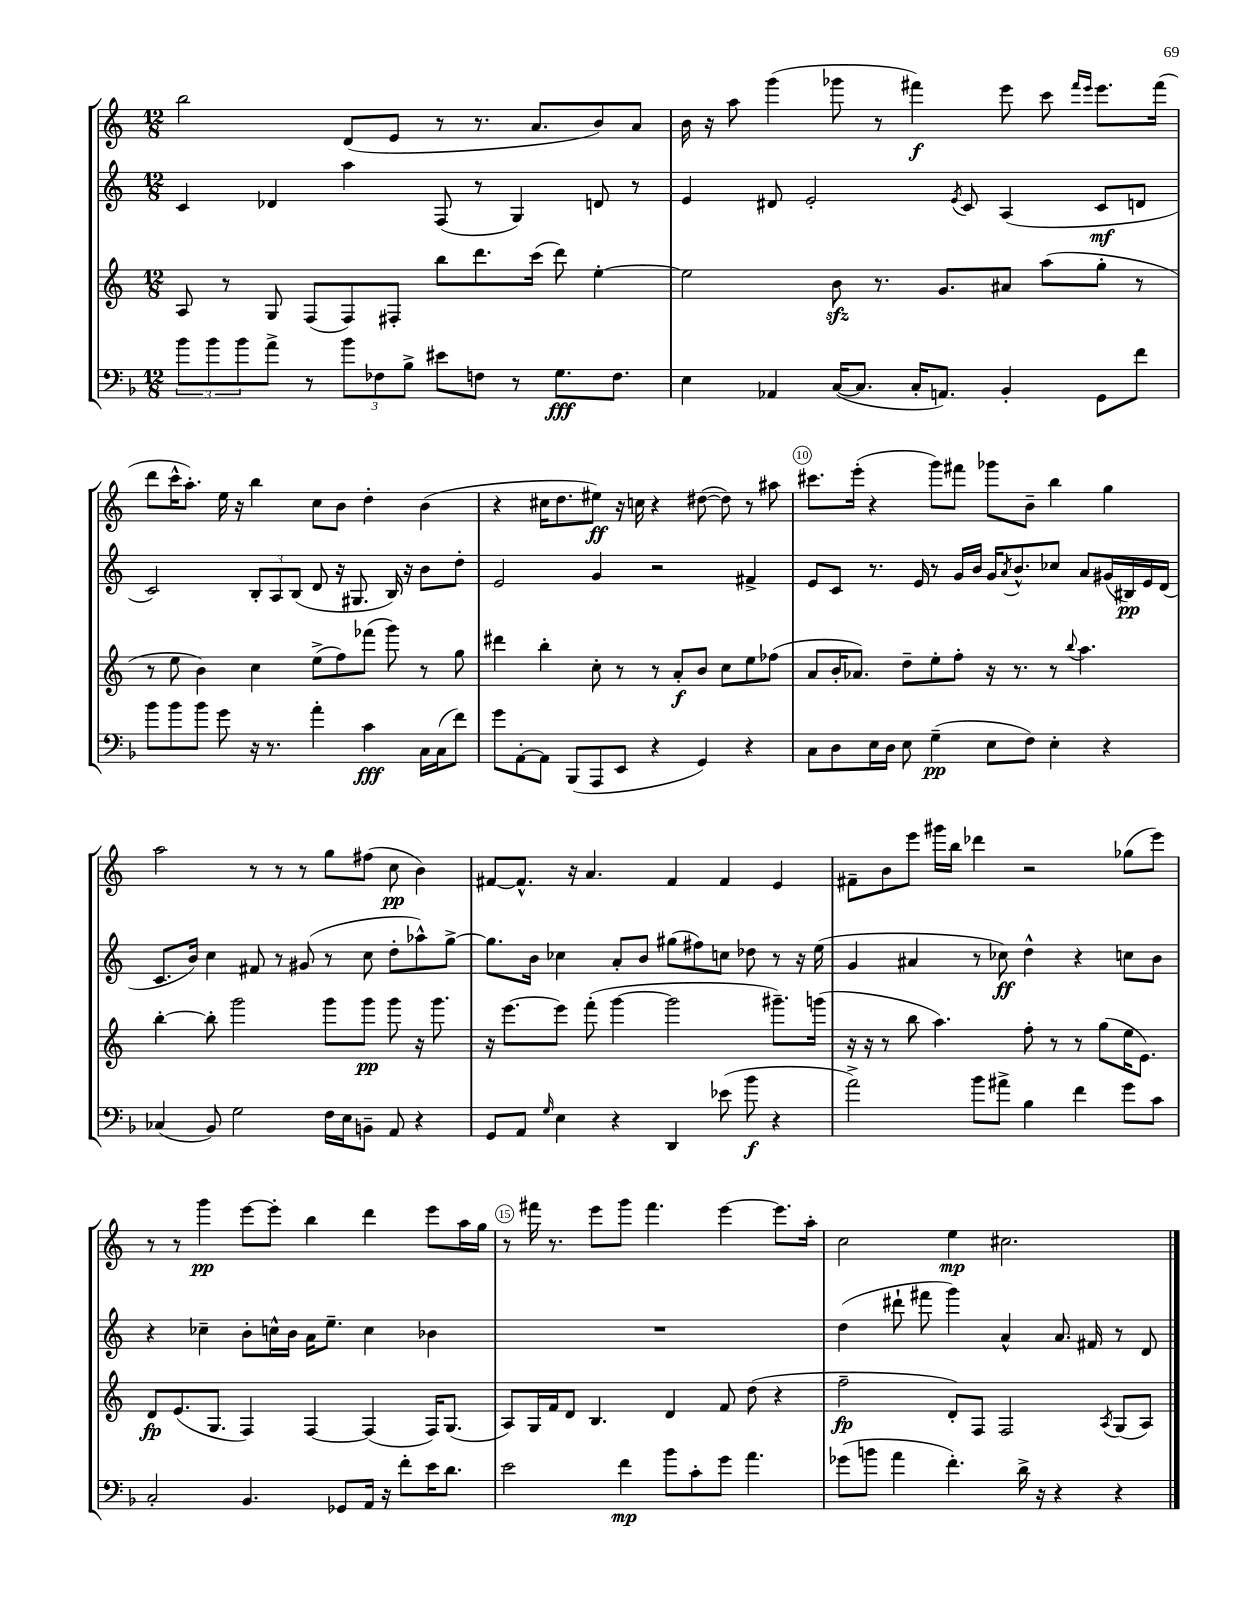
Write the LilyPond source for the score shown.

<<
\new StaffGroup <<
\new Staff = "s0" {
    \clef treble \key c \major \numericTimeSignature \time 12/8
    b''2 d'8( e'8 r8 r8. a'8. b'8) a'8 |
    b'16 r16 a''8 g'''4( ges'''8 r8 fis'''4\f) e'''8 c'''8 \grace { fis'''16 e'''16 } e'''8. fis'''16( |
    d'''8 c'''16-^ a''8.-.) e''16 r16 b''4 c''8 b'8 d''4-. b'4( |
    r4 cis''16 d''8. eis''8\ff) r16 c''16 r4 dis''8~( dis''8) r8 ais''8 |
    cis'''8. e'''16-.( r4 g'''8) fis'''8 ges'''8 b'8-- b''4 g''4 |
    a''2 r8 r8 r8 g''8 fis''8( c''8\pp b'4) |
    fis'8~ fis'8.-^ r16 a'4. fis'4 fis'4 e'4 |
    fis'8-- b'8 e'''8 gis'''16 b''16 des'''4 r2 ges''8( e'''8) |
    r8 r8 g'''4\pp e'''8~ e'''8-. b''4 d'''4 e'''8 a''16 g''16 |
    r8 fis'''16 r8. e'''8 g'''8 fis'''4. e'''4~ e'''8. a''16-. |
    c''2 e''4\mp cis''2. \bar "|." |
}
\new Staff = "s1" {
    \clef treble \key c \major \numericTimeSignature \time 12/8
    c'4 des'4 a''4 f8( r8 g4) d'8 r8 |
    e'4 dis'8 e'2-. \acciaccatura { e'8 } c'8 a4( c'8\mf d'8 |
    c'2) \tuplet 3/2 { b8-. a8 b8( } d'8 r16 gis8. b16) r16 b'8 d''8-. |
    e'2 g'4 r2 fis'4-> |
    e'8 c'8 r8. e'16 r8 g'16 b'16 g'16 \acciaccatura { a'8 } b'8.-^ ces''8 a'8 gis'16( bis16\pp) e'16 d'16( |
    c'8. b'16) c''4 fis'8 r8 gis'8( r8 c''8 d''8-. aes''8-^) g''8~-> |
    g''8. b'16 ces''4 a'8-. b'8 gis''8( fis''8) c''8 des''8 r8 r16 e''16( |
    g'4 ais'4 r8 ces''8\ff) d''4-^ r4 c''8 b'8 |
    r4 ces''4-- b'8-. c''16-^ b'16 a'16 e''8.-- c''4 bes'4 |
    R1. |
    d''4( dis'''8-! fis'''8 g'''4) a'4-^ a'8. fis'16 r8 d'8 \bar "|." |
}
\new Staff = "s2" {
    \clef treble \key c \major \numericTimeSignature \time 12/8
    a8 r8 g8 f8( f8) fis8-. b''8 d'''8. c'''16( d'''8) e''4~-. |
    e''2 b'8\sfz r8. g'8. ais'8 a''8( g''8-. r8 |
    r8 e''8 b'4) c''4 e''8->( f''8) fes'''8( g'''8) r8 g''8 |
    dis'''4 b''4-. c''8-. r8 r8 a'8-.\f b'8 c''8 e''8 fes''8( |
    a'8 b'16-. aes'8.) d''8-- e''8-. f''8-. r16 r8. r8 \appoggiatura { b''8 } a''4. |
    b''4~-. b''8-. g'''2 g'''8 g'''8\pp g'''8 r16 g'''8. |
    r16 e'''8.~ e'''8 f'''8-.( g'''4~ g'''2 gis'''8.--) g'''16( |
    r16 r16 r8 b''8 a''4.) f''8-. r8 r8 g''8( e''16 e'8.) |
    d'8\fp e'8.( g8. f4) f4~ f4( f16) g8.( |
    a8) g16 f'16 d'8 b4. d'4 f'8 d''8( r4 |
    f''2--\fp d'8-.) f8 f2 \acciaccatura { a8 } g8( a8) \bar "|." |
}
\new Staff = "s3" {
    \clef bass \key f \major \numericTimeSignature \time 12/8
    \tuplet 3/2 { bes'8 bes'8 bes'8 } a'8-> r8 \tuplet 3/2 { bes'8 fes8 bes8-> } eis'8 f8 r8 g8.\fff f8. |
    e4 aes,4 c16~( c8. c16-. a,8.) bes,4-. g,8 f'8 |
    bes'8 bes'8 bes'8 g'8 r16 r8. a'4-. c'4\fff c16 c16( f'8) |
    g'8 a,8~-. a,8 bes,,8( a,,8 e,8 r4 g,4) r4 |
    c8 d8 e16 d16 e8 g4--\pp( e8 f8) e4-. r4 |
    ces4( bes,8) g2 f16 e16 b,8-- a,8 r4 |
    g,8 a,8 \grace { g16 } e4 r4 d,4 ees'8( bes'8\f r4 |
    a'2->) bes'8 ais'8-> bes4 f'4 g'8 c'8 |
    c2-. bes,4. ges,8 a,16 r16 f'8-. e'16 d'8. |
    e'2 f'4\mp bes'8 c'8-. g'8 a'4. |
    ges'8( b'8 a'4 f'4.-.) d'16-> r16 r4 r4 \bar "|." |
}
>>
>>
\layout { \context { \Score currentBarNumber = #6 \override BarNumber.break-visibility = ##(#f #t #t) barNumberVisibility = #(every-nth-bar-number-visible 5) \override BarNumber.stencil = #(make-stencil-circler 0.1 0.3 ly:text-interface::print) } }
